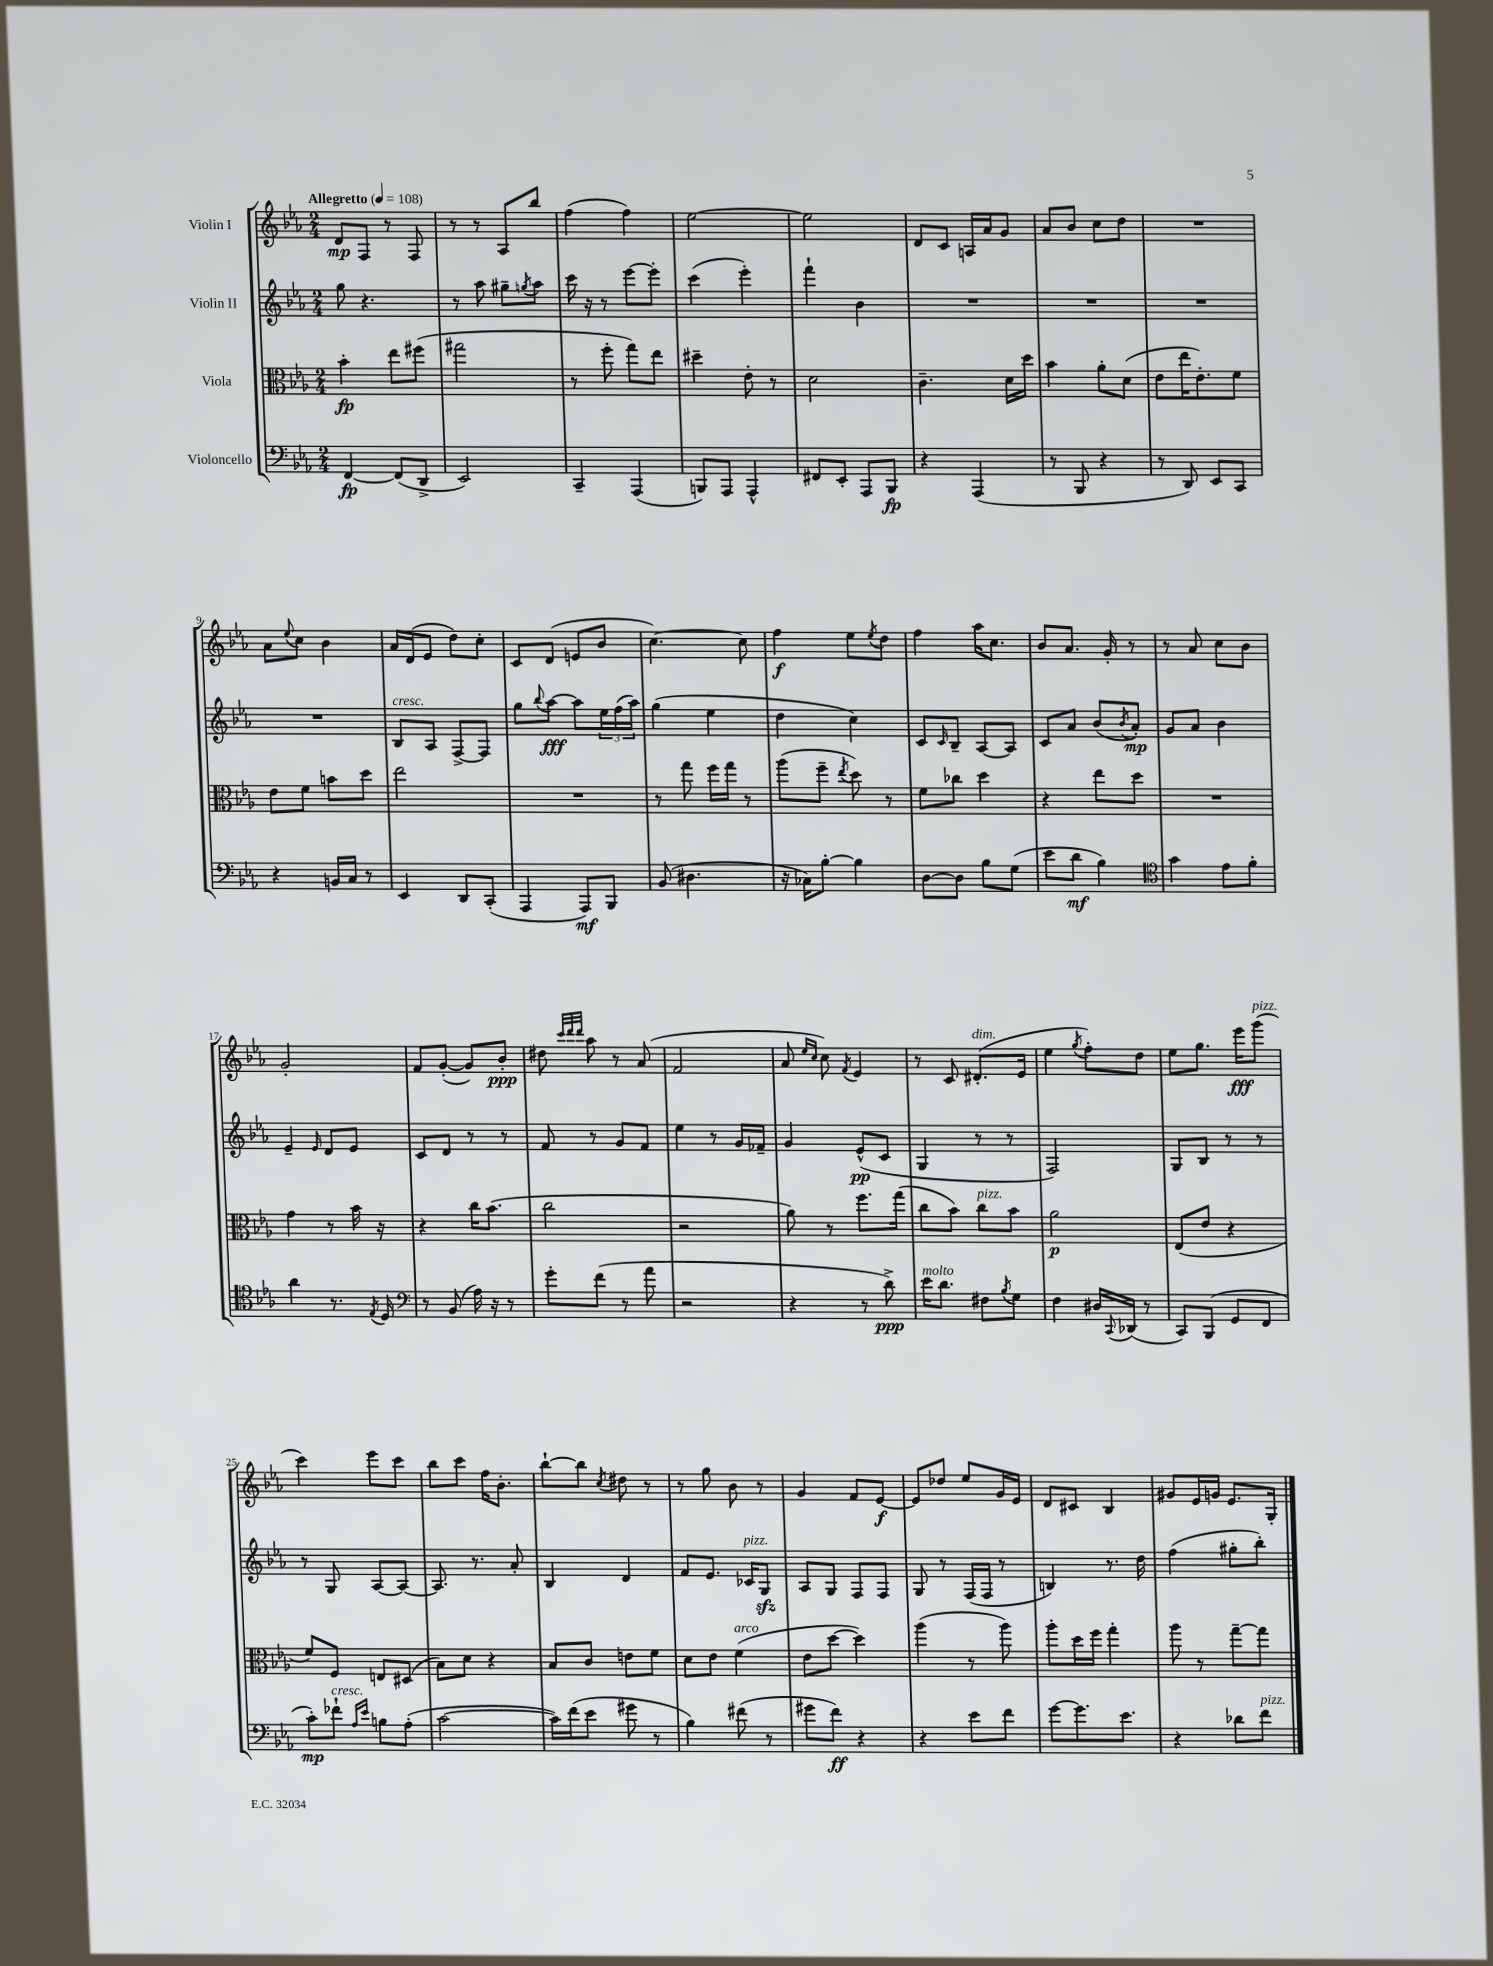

**kern	**kern	**kern	**kern
*staff4	*staff3	*staff2	*staff1
*clefF4	*clefC3	*clefG2	*clefG2
*k[b-e-a-]	*k[b-e-a-]	*k[b-e-a-]	*k[b-e-a-]
*M2/4	*M2/4	*M2/4	*M2/4
*MM108	*MM108	*MM108	*MM108
[4FF	4b-'	8gg	8d
.	.	4.r	8F
(8FF]	8ee-	.	8r
8DD^	(8ff#	.	8F
=	=	=	=
2EE-)	2gg#	8r	8r
.	.	8aa-	8r
.	.	8gg#~	8A-
.	.	8qgg	.
.	.	8aa-	8bb-
=	=	=	=
4CC~	8r	16ccc	(4ff
.	.	16r	.
.	8ff'	8r	.
(4AAA-	8gg)	[8eee-	4ff)
.	8ee-	8eee-']	.
=	=	=	=
8BBB)	4dd#~	(4ccc	[2ee-
8AAA-	.	.	.
4AAA-^^	8e-'	4eee-')	.
.	8r	.	.
=	=	=	=
8FF#	2d	4fff`	2ee-]
8EE-'	.	.	.
8AAA-	.	4b-	.
8BBB-	.	.	.
=	=	=	=
4r	4.c~	2r	8d
.	.	.	8c
(4AAA-	.	.	16A
.	.	.	16a-
.	16d	.	8g
.	16dd	.	.
=	=	=	=
8r	4b-	2r	8a-
8BBB-	.	.	8b-
4r	8a-'	.	8cc
.	(8d	.	8dd
=	=	=	=
8r	8e-	2r	2r
8DD)	16ee-	.	.
.	8.e-')	.	.
8EE-	.	.	.
8CC	8f	.	.
=	=	=	=
4r	8e-	2r	8a-
.	.	.	8qqee-
.	8f	.	8cc
16BB	8b	.	4b-
16C	.	.	.
8r	8dd	.	.
=	=	=	=
4EE-	2ee-	8B-	16a-
.	.	.	(16d
.	.	8A-	8e-
8DD	.	[8F^	8dd)
(8CC'	.	8F]	8cc'
=	=	=	=
4AAA-	2r	8gg	8c
.	.	8qqbb-	.
.	.	[8aa-	(8d
8AAA-)	.	8aa-]	8e
8BBB-	.	24ee-	8b-
.	.	(24ff	.
.	.	24aa-)	.
=	=	=	=
(8BB-	8r	(4gg	[4.cc)
4.D#	8gg	.	.
.	16ff	4ee-	.
.	16gg	.	.
.	8r	.	8cc]
=	=	=	=
16r	(8aa-	4dd	4ff
16C-)	.	.	.
[8B-'	8ff~	.	.
.	8qee-	.	.
4B-]	8dd)	4cc)	8ee-
.	.	.	8qee-
.	8r	.	8dd
=	=	=	=
[8D	8f	8c	4ff
.	.	16qqc	.
8D]	8cc-	8B-~	.
8B-	4dd	[8A-	16aa-
.	.	.	8.cc
(8G	.	8A-]	.
=	=	=	=
8e-	4r	8c	8b-
8d	.	8a-	8.a-
4B-)	8ee-	(8b-	.
.	.	.	16g'
.	.	8qb-	.
.	8dd	8a-')	8r
=	=	=	=
*clefC4	*	*	*
4g	2r	8g	8r
.	.	8a-	8a-
8e-	.	4b-	8cc
8f'	.	.	8b-
=	=	=	=
4a-	4g	4e-~	2g'
.	.	16qqe-	.
8.r	8r	8d	.
.	16b-	8e-	.
8qE-	.	.	.
16D	16r	.	.
=	=	=	=
*clefF4	*	*	*
8r	4r	8c	8f
(8BB-	.	8d	([8g'
16A-)	16cc	8r	8g])
16r	(8.b-	.	.
8r	.	8r	8b-'
=	=	=	=
8g'	2cc	8f	8dd#
.	.	.	32qqccc
.	.	.	32qqddd
.	.	.	32qqddd
(8f	.	8r	8aa-
8r	.	8g	8r
8a-	.	8f	(8a-
=	=	=	=
2r	2r	4ee-	2f
.	.	8r	.
.	.	16g	.
.	.	16f-~	.
=	=	=	=
4r	8a-)	4g	8a-
.	.	.	16qqee-
.	.	.	16qqcc
.	8r	.	8cc)
.	.	.	8qf
8r	8.ff	(8e-^^	4e-
8d^)	.	8c	.
.	(16gg	.	.
=	=	=	=
16e-	8cc	4G	8r
8.d	.	.	.
.	8b-)	.	8c
8F#	8cc	8r	(8.d#'
8qB-	.	.	.
8G	8b-	8r	.
.	.	.	16e-
=	=	=	=
4F	2a-	2F)	4ee-
.	.	.	8qgg
16D#	.	.	8ff')
8qqCC	.	.	.
(16DD-	.	.	.
8r	.	.	8dd
=	=	=	=
8CC)	(8E-	8G	8ee-
(8BBB-	8e-	8B-	8.gg
8GG	4r	8r	.
.	.	.	16eee-
8FF	.	8r	(8ggg
=	=	=	=
8c')	8f)	8r	4ccc)
8f-`	8F	8G	.
16qqA-	.	.	.
16qqe-	.	.	.
8B	8E	[8A-	8eee-
(8A-'	(8D#	8A-_	8ccc
=	=	=	=
[2c	8B-)	8.A-]	8bb-
.	8d	.	8ccc
.	.	8.r	.
.	4r	.	16ff
.	.	.	8.b-'
.	.	8a-'	.
=	=	=	=
16c])	8B-	4B-	[8bb-`
(16f	.	.	.
8e-	8c	.	8bb-]
.	.	.	8qcc
8g#	8e	4d	8dd#
8r	8f	.	8r
=	=	=	=
4B-)	8d	8f	8r
.	8e-	8.e-	8gg
(8f#	(4f	.	8b-
.	.	16c-	.
8r	.	8G	8r
=	=	=	=
8g#	8e-	8A-	4g
8f)	[8dd	8G	.
4r	4dd])	8F	8f
.	.	8F	[8e-
=	=	=	=
4r	(4aa-	8G	8e-]
.	.	8r	8dd-
8e-	8r	(16F	8ee-
.	.	16F	.
8f	8aa-)	8r	16g
.	.	.	16e-
=	=	=	=
[8g	8aa-'	4B)	8d
8.g]	16dd	.	8c#
.	16ff	.	.
.	4gg'	8.r	4B-
8.e-	.	.	.
.	.	16dd	.
=	=	=	=
4r	8aa-	(4ff	8g#
.	8r	.	16e-
.	.	.	16g
8d-	[8gg~	8gg#'	8.e-
8f	8gg]	8bb-')	.
.	.	.	16G'
==	==	==	==
*-	*-	*-	*-
